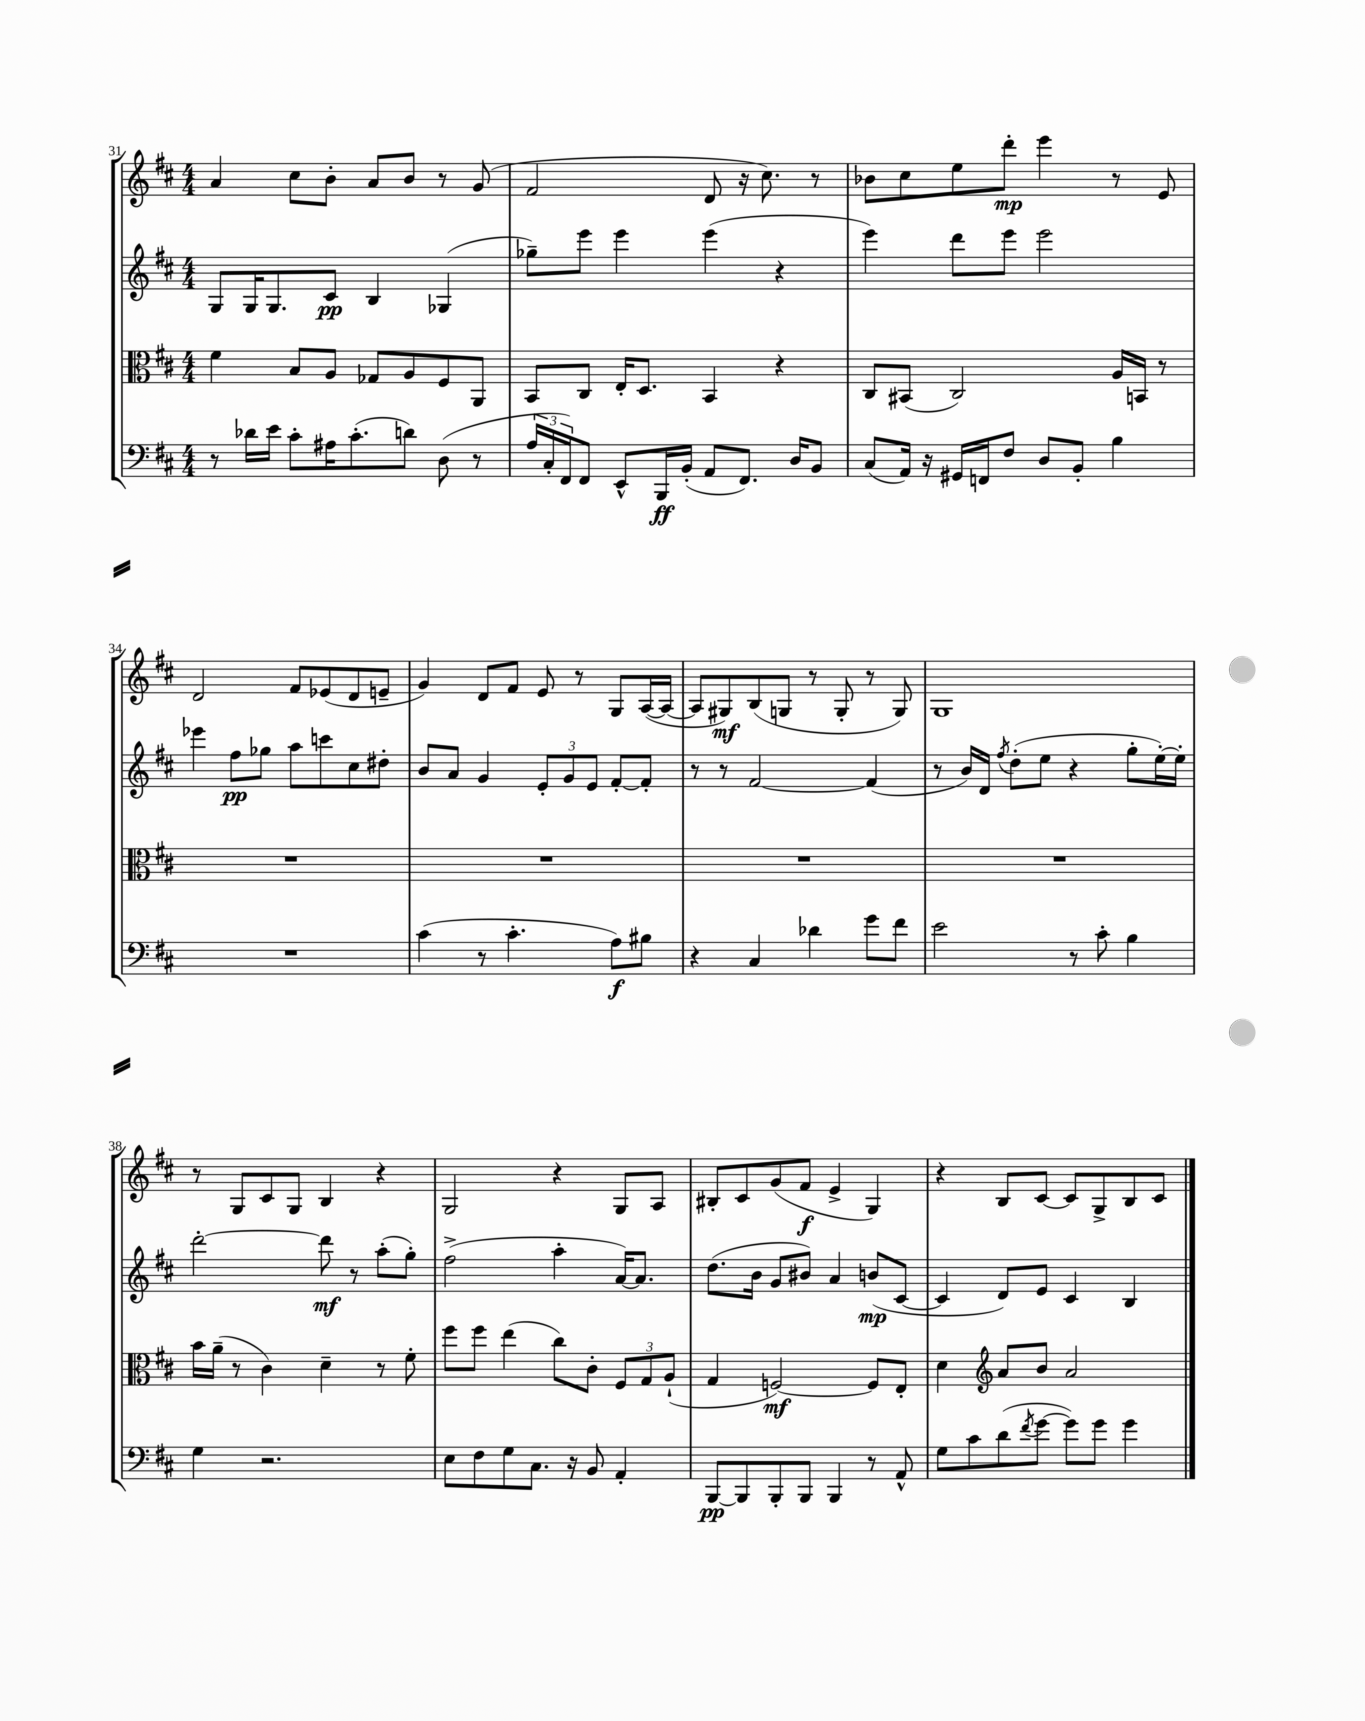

**kern	**kern	**kern	**kern
*staff4	*staff3	*staff2	*staff1
*clefF4	*clefC3	*clefG2	*clefG2
*k[f#c#]	*k[f#c#]	*k[f#c#]	*k[f#c#]
*M4/4	*M4/4	*M4/4	*M4/4
8r	4f#	8G	4a
16d-	.	16G	.
16e	.	8.G	.
8c#'	8B	.	8cc#
16A#	8A	8c#	8b'
(8.c#'	.	.	.
.	8G-	4B	8a
8d)	8A	.	8b
(8D	8F#	(4G-	8r
8r	8AA	.	(8g
=	=	=	=
24A	8BB	8gg-~)	2f#
24C#'	.	.	.
24FF#)	.	.	.
8FF#	8C#	8eee	.
8EE^^	16E'	4eee	.
.	8.D	.	.
16BBB	.	.	.
(16BB'	.	.	.
8AA	4BB	(4eee	8d
8.FF#)	.	.	16r
.	.	.	8.cc#)
.	4r	4r	.
16D	.	.	.
8BB	.	.	8r
=	=	=	=
(8C#	8C#	4eee)	8b-
16AA)	(8BB#	.	8cc#
16r	.	.	.
16GG#	2C#)	8ddd	8ee
16FF	.	.	.
8F#	.	8eee	8ddd'
8D	.	2eee	4eee
8BB'	.	.	.
4B	16A	.	8r
.	16BB	.	.
.	8r	.	8e
=	=	=	=
1r	1r	4eee-	2d
.	.	8ff#	.
.	.	8gg-	.
.	.	8aa	8f#
.	.	8ccc	(8e-
.	.	8cc#	8d
.	.	8dd#'	8e~
=	=	=	=
(4c#	1r	8b	4g)
.	.	8a	.
8r	.	4g	8d
4.c#'	.	.	8f#
.	.	12e'	8e
.	.	12g	.
.	.	.	8r
.	.	12e	.
8A)	.	[8f#'	8G
8B#	.	8f#']	([16A
.	.	.	16A_
=	=	=	=
4r	1r	8r	8A]
.	.	8r	8G#)
4C#	.	[2f#	(8B
.	.	.	8G
4d-	.	.	8r
.	.	.	8G'
8g	.	(4f#]	8r
8f#	.	.	8G)
=	=	=	=
2e	1r	8r	1G
.	.	16b)	.
.	.	16d	.
.	.	8qff#	.
.	.	(8dd'	.
.	.	8ee	.
8r	.	4r	.
8c#'	.	.	.
4B	.	8gg'	.
.	.	[16ee')	.
.	.	16ee']	.
=	=	=	=
4G	16b	[2ddd'	8r
.	(16a~	.	.
.	8r	.	8G
2.r	4c#)	.	8c#
.	.	.	8G
.	4d~	8ddd]	4B
.	.	8r	.
.	8r	(8aa'	4r
.	8f#'	8gg')	.
=	=	=	=
8E	8ff#	(2ff#^	2G
8F#	8ff#	.	.
8G	(4ee	.	.
8.C#	.	.	.
.	8cc#)	4aa'	4r
16r	.	.	.
8BB	8c#'	.	.
4AA'	12F#	[16a)	8G
.	.	8.a]	.
.	12G	.	.
.	.	.	8A
.	(12A`	.	.
=	=	=	=
[8BBB	4G	(8.dd	8B#'
8BBB]	.	.	8c#
.	.	16b	.
8BBB'	[2F)	8g	(8g
8BBB	.	8b#)	8f#
4BBB	.	4a	4e^
8r	8F]	(8b	4G)
8AA^^	8E'	[8c#	.
=	=	=	=
8G	4d	4c#]	4r
8c#	.	.	.
*	*clefG2	*	*
(8d	8a	8d)	8B
8qf#	.	.	.
[8g	8b	8e	[8c#
8g])	2a	4c#	8c#]
8g	.	.	8G^
4g	.	4B	8B
.	.	.	8c#
==	==	==	==
*-	*-	*-	*-
